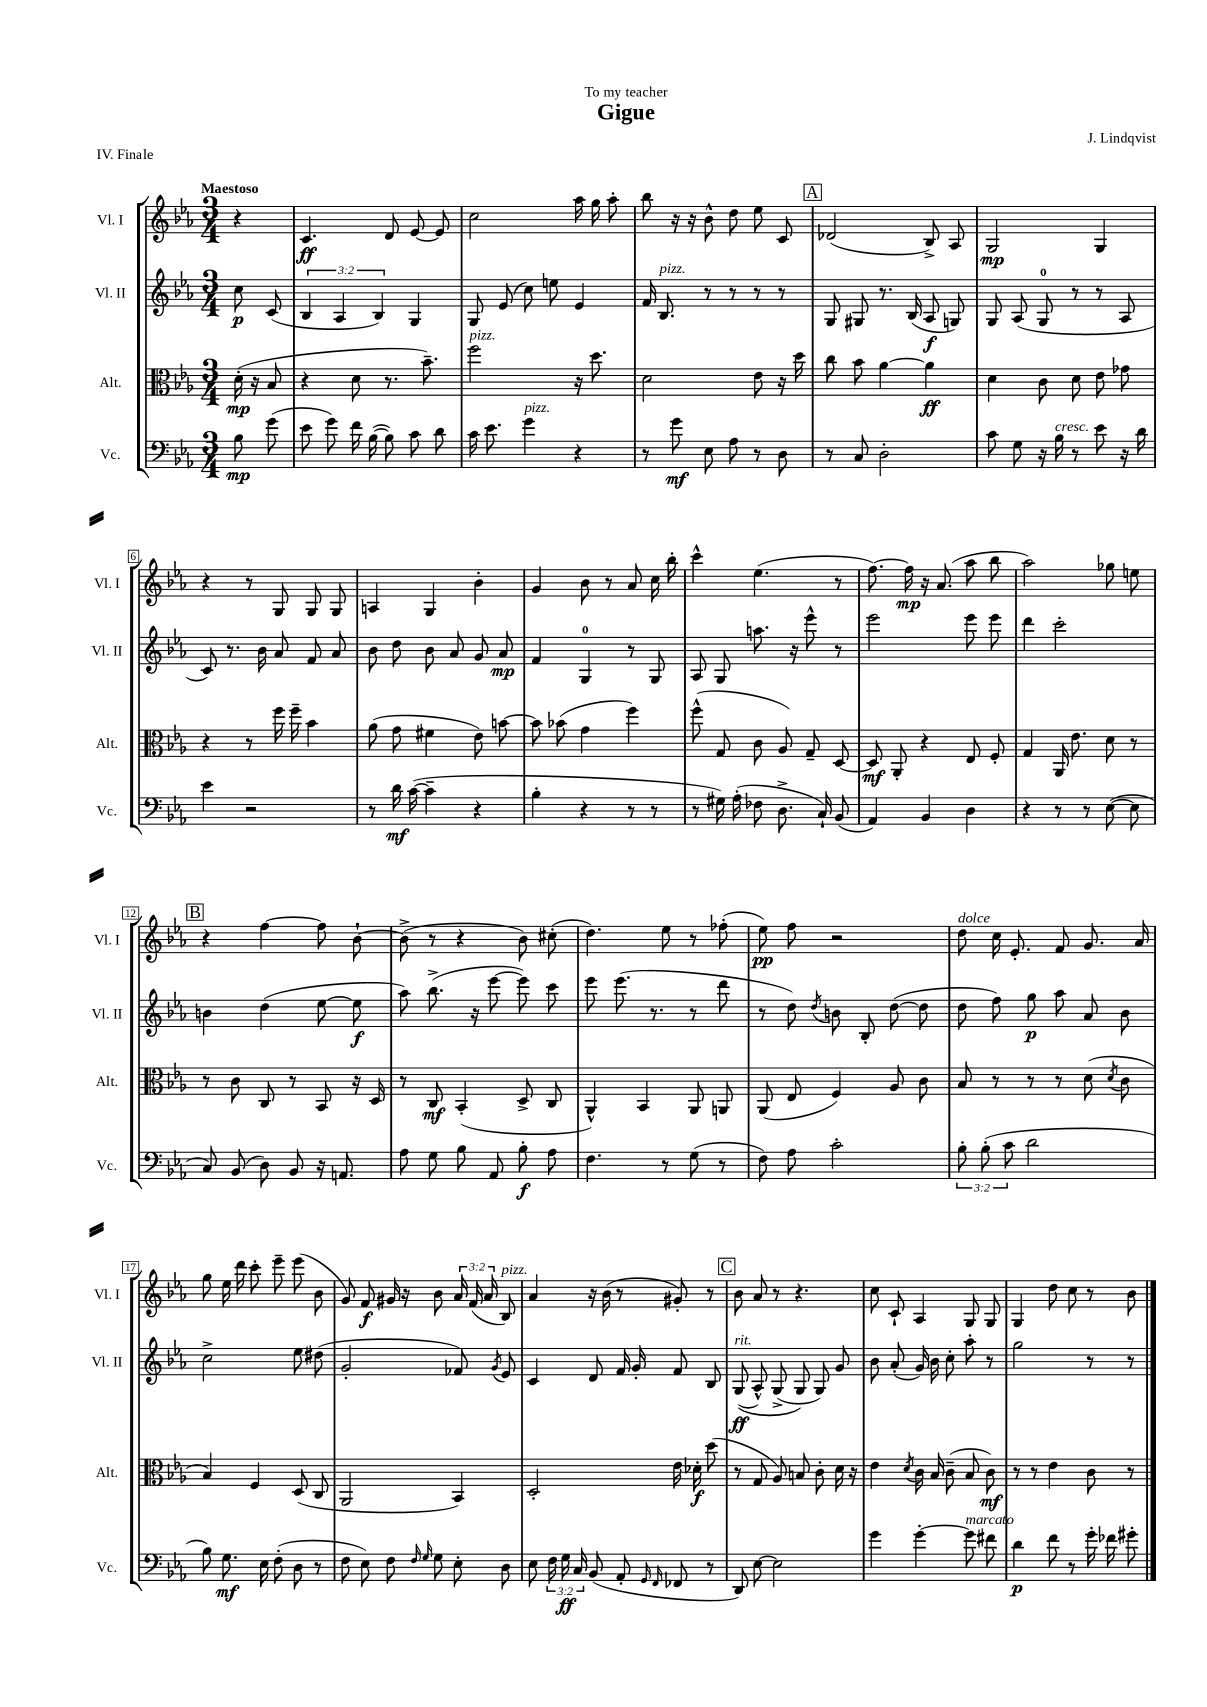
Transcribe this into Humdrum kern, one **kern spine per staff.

**kern	**kern	**kern	**kern
*staff4	*staff3	*staff2	*staff1
*clefF4	*clefC3	*clefG2	*clefG2
*k[b-e-a-]	*k[b-e-a-]	*k[b-e-a-]	*k[b-e-a-]
*M3/4	*M3/4	*M3/4	*M3/4
8B-	(16d'	8cc	4r
.	16r	.	.
(8g	8B-	(8c	.
=	=	=	=
8e-	4r	6B-	4.c
8g)	.	.	.
.	.	6A-	.
16f	8d	.	.
([16B-	.	.	.
.	.	6B-)	.
8B-])	8.r	.	8d
8c	.	4G	[8e-
.	8.b-~)	.	.
8d	.	.	8e-]
=	=	=	=
16c	2ff	8G	2cc
8.e-	.	.	.
.	.	(8e-	.
4g	.	8cc)	.
.	.	8ee	.
4r	16r	4e-	16aa-
.	8.dd	.	16gg
.	.	.	8aa-'
=	=	=	=
8r	2d	16f	8bb-
.	.	8.B-	.
8g	.	.	16r
.	.	.	16r
8E-	.	8r	8b-^^
8A-	.	8r	8dd
8r	8e-	8r	8ee-
8D	16r	8r	8c
.	16dd	.	.
=	=	=	=
8r	8cc	8G	(2d-
8C	8b-	8G#	.
2D'	[4a-	8.r	.
.	.	(16B-	.
.	4a-]	8A-	8B-^)
.	.	8G)	8A-
=	=	=	=
8c	4d	8G	2G
8G	.	(8A-	.
16r	8c	8G	.
16B-	.	.	.
8r	8d	8r	.
8e-	8e-	8r	4G
16r	8g-	8A-	.
16d	.	.	.
=	=	=	=
4e-	4r	8c)	4r
.	.	8.r	.
2r	8r	.	8r
.	.	16b-	.
.	16ff	8a-	8G
.	16ff~	.	.
.	4b-	8f	8G
.	.	8a-	8G
=	=	=	=
8r	(8a-	8b-	4A
16d	8g	8dd	.
([16c	.	.	.
4c~]	4f#	8b-	4G
.	.	8a-	.
4r	8e-)	8g	4b-'
.	[8b	8a-	.
=	=	=	=
4B-'	8b]	4f	4g
.	(8b-	.	.
4r	4g	4G	8b-
.	.	.	8r
8r	4ff)	8r	8a-
8r	.	8G	16cc
.	.	.	16bb-'
=	=	=	=
8r	(8ff^^	8A-	4ccc^^
16G#)	8G	8G	.
(16A-'	.	.	.
8F-	8c	8.aa	(4.ee-
8.D^	8A-)	.	.
.	.	16r	.
.	8G~	8eee-^^	.
16C`)	.	.	.
(8BB-	[8D	8r	8r
=	=	=	=
4AA-)	8D]	2eee-	[8.ff)
.	8AA-'	.	.
.	.	.	16ff]
4BB-	4r	.	16r
.	.	.	(8.a-
4D	8E-	8eee-	8aa-
.	8F'	8eee-	8bb-
=	=	=	=
4r	4G	4ddd	2aa-)
8r	16AA-	2ccc'	.
.	8.e-	.	.
8r	.	.	.
([8E-	8d	.	8gg-
8E-]	8r	.	8ee
=	=	=	=
8C)	8r	4b	4r
(8BB-	8c	.	.
8D)	8C	(4dd	[4ff
8BB-	8r	.	.
16r	8BB-	[8ee-	8ff]
8.AA	.	.	.
.	16r	8ee-]	[8b-`
.	16D	.	.
=	=	=	=
8A-	8r	8aa-)	(8b-^]
8G	8C	(8.bb-^	8r
8B-	(4BB-'	.	4r
.	.	16r	.
8AA-	.	[8eee-	.
8B-'	8D^	8eee-])	8b-)
8A-	8C	8ccc	(8cc#'
=	=	=	=
4.F	4AA-^^)	8eee-	4.dd)
.	.	(8.eee-	.
.	4BB-	.	.
.	.	8.r	.
8r	.	.	8ee-
(8G	8AA-	8r	8r
8r	8AA	8ddd	(8ff-'
=	=	=	=
8F)	(8AA-	8r	8ee-)
8A-	8E-	8dd)	8ff
.	.	8qdd	.
2c'	4F)	8b	2r
.	.	8B-'	.
.	8A-	([8dd	.
.	8c	8dd]	.
=	=	=	=
12B-'	8B-	8dd	8dd
(12B-'	.	.	.
.	8r	8ff)	16cc
12c	.	.	.
.	.	.	8.e-'
2d	8r	8gg	.
.	8r	8aa-	8f
.	(8d	8a-	8.g
.	8qd	.	.
.	8c	8b-	.
.	.	.	16a-
=	=	=	=
8B-)	4B-)	2cc^	8gg
8.G	.	.	16ee-
.	.	.	16ddd
.	4F	.	8ccc'
16E-	.	.	.
(8F'	.	.	8eee-~
8D	(8D	8ee-	(8eee-
8r	8C	(8dd#	8b-
=	=	=	=
8F	2AA-	2g'	8g)
8E-)	.	.	8f
8F	.	.	16g#
.	.	.	16r
16qqF	.	.	.
16qqG	.	.	.
8G	.	.	8b-
8E-'	4BB-)	8f-)	24a-
.	.	.	(24f
.	.	.	24a-
.	.	8qg	.
8D	.	8e-	8B-)
=	=	=	=
8E-	2D'	4c	4a-
24F	.	.	.
24G	.	.	.
24C	.	.	.
(8BB-	.	8d	16r
.	.	.	(16b-
8AA-'	.	16f	8r
.	.	16g'	.
16qqGG	.	.	.
16qqFF	.	.	.
8FF-	16e-	8f	8g#')
.	16d-'	.	.
8r	(8dd	8B-	8r
=	=	=	=
8DD)	8r	&((8G	8b-
[8E-	8G	8A-^^)	8a-
2E-]	8A-)	(8G^	8r
.	8B	8G&)	4.r
.	8c'	8G)	.
.	16d	8g	.
.	16r	.	.
=	=	=	=
4g	4e-	8b-	8cc
.	.	(8a-'	8c`
.	8qd	.	.
[4g'	16c	16g)	4A-
.	16B-	16b-	.
.	(8c~	8cc'	.
8g]	8B-	8aa-'	8G
8f#	8c)	8r	8G
=	=	=	=
4d	8r	2gg	4G
.	8r	.	.
8f	4e-	.	8dd
8r	.	.	8cc
16g'	8c	8r	8r
16f-	.	.	.
8g#'	8r	8r	8b-
==	==	==	==
*-	*-	*-	*-
